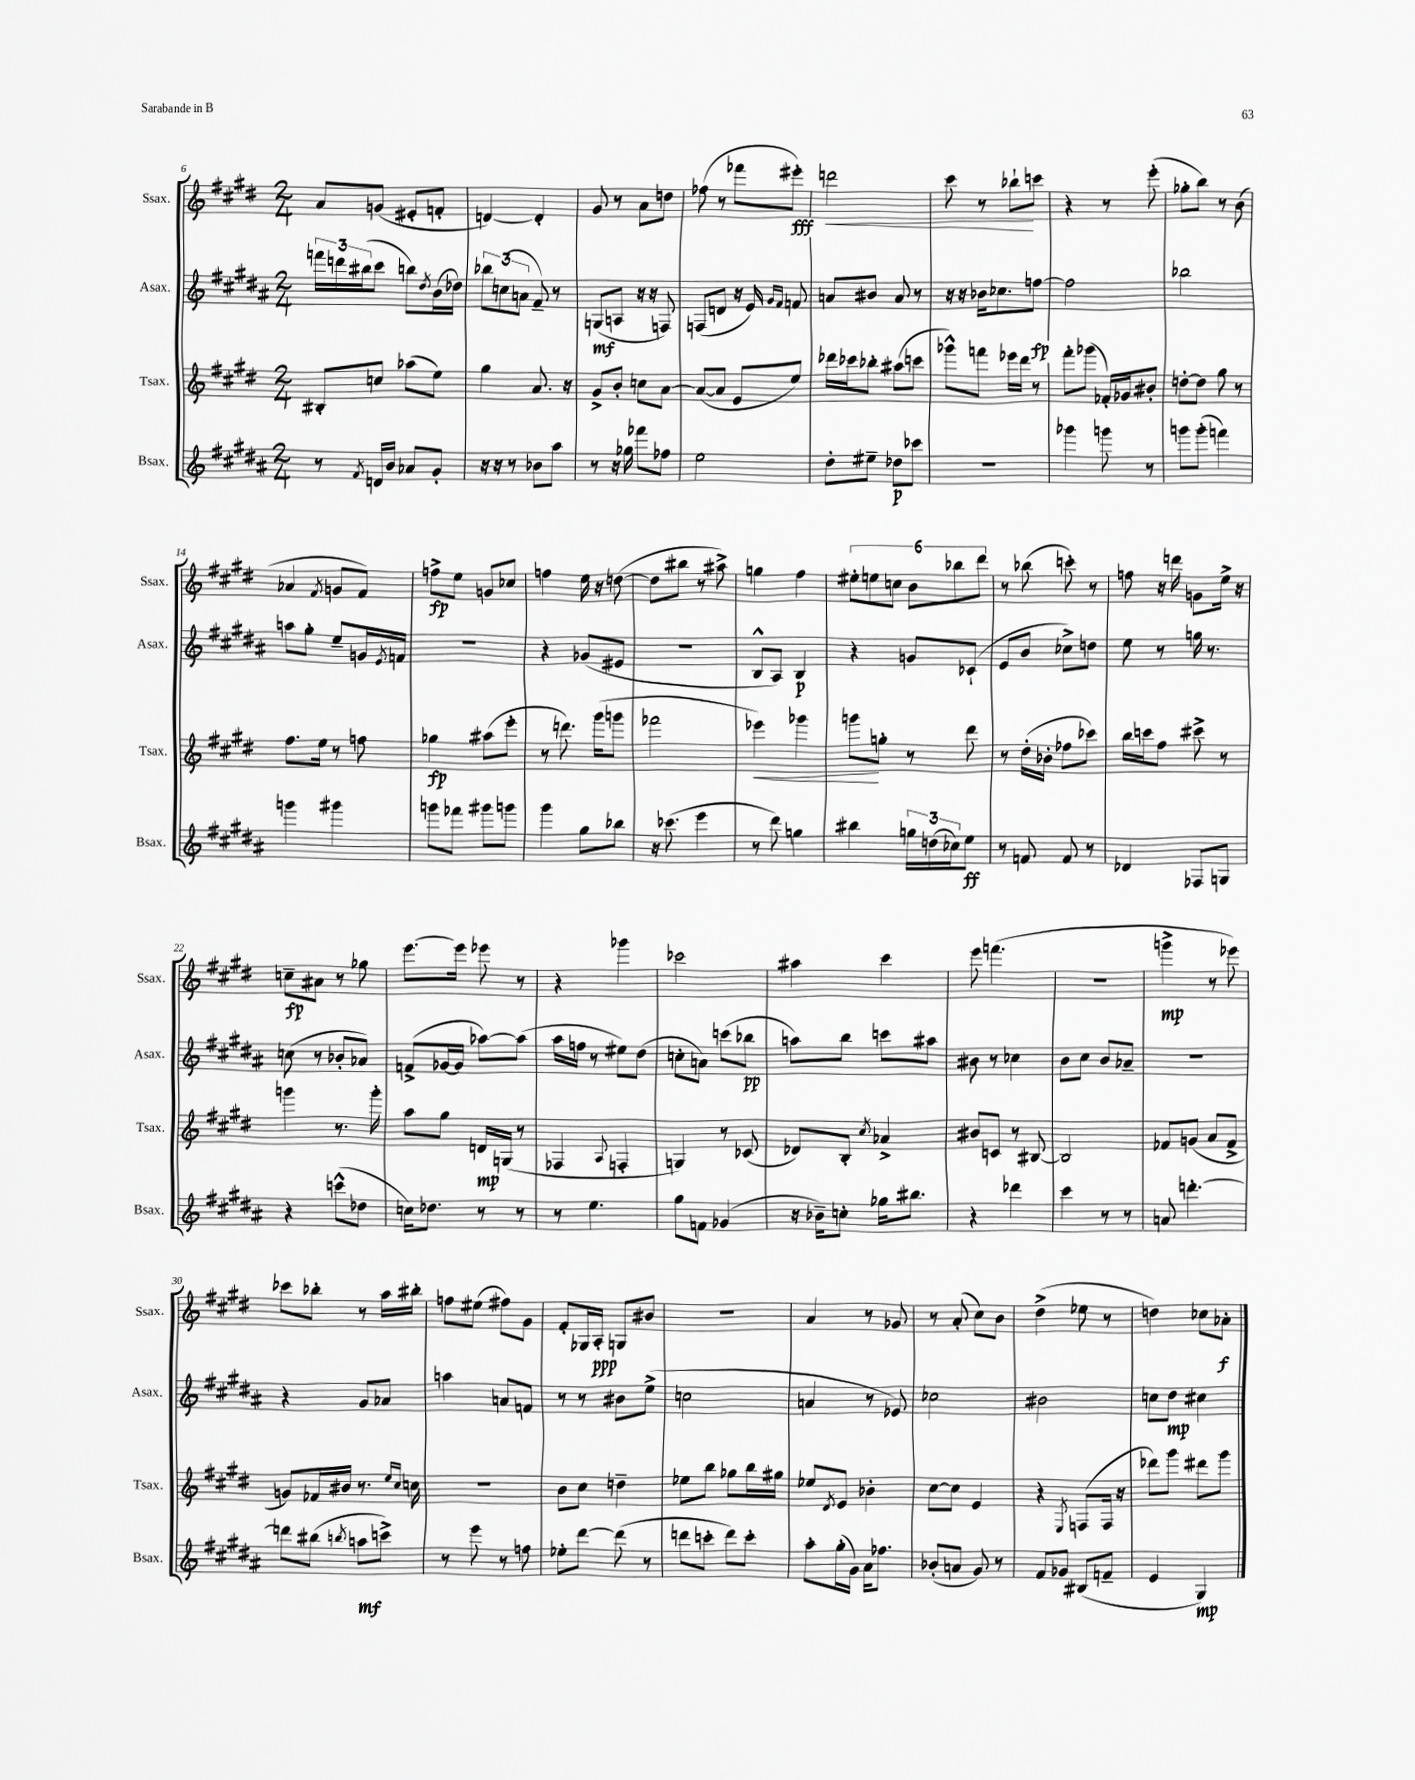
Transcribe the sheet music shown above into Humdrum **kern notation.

**kern	**kern	**kern	**kern
*staff4	*staff3	*staff2	*staff1
*clefG2	*clefG2	*clefG2	*clefG2
*k[f#c#g#d#a#]	*k[f#c#g#d#]	*k[f#c#g#d#a#]	*k[f#c#g#d#]
*M2/4	*M2/4	*M2/4	*M2/4
8r	8B#'/L	24fff\LL	8a/L
.	.	24ddd\	.
.	.	(24bb#\J	.
8qf#/	.	.	.
16d/LL	8cc/J	8ccc#\J	(8g/J
16b/JJ	.	.	.
8a-/L	(8aa-\L	8bb\L)	8e#'/L
.	.	8qdd#/	.
8g#'/J	8ee\J)	(16b\L	8f'/J
.	.	16dd-\JJ)	.
=	=	=	=
16r	4gg#\	12bb-\L	[4d/)
16r	.	.	.
.	.	(12cc\	.
8r	.	.	.
.	.	12a\J	.
8b-\L	8.a/	8f#~/)	4d'/]
8aa#\J	.	8r	.
.	16r	.	.
=	=	=	=
8r	8g#^/L	(8G/L	8g#/
16r	8b'/J	8A/J	8r
16gg-\	.	.	.
8fff-\L	8cc\L	16r	8a\L
.	.	16r	.
8ff-\J	[8a\J	8F/)	8dd\J
=	=	=	=
2ee\	(8a/_L	(8F/L	(8ff-\
.	8a/]J	8d/J	8r
.	8e/L	16r	8fff-\L
.	.	16e/)	.
.	.	16qqg#/LL	.
.	.	16qqf#/JJ	.
.	8ee/J)	8f/	8eee#'\J)
=	=	=	=
8dd#'\L	16ddd-\LL	8a/L	2ddd\
.	16ccc-\J	.	.
8ee#~\J	8bb-'\J	8b#/J	.
8dd-\L	(8aa#\L	8a/	.
8ccc-\J	8ccc\J	8r	.
=	=	=	=
2r	8ggg-^^\L)	16r	8ccc#\
.	.	16r	.
.	8fff\J	16b-\LK	8r
.	.	8.cc-\	.
.	16eee-\LL	.	8bb-`\L
.	16ddd#\JJ	.	.
.	8r	[8ff\J	8ccc\J
=	=	=	=
4ggg-\	8fff#'\L	2ff\]	4r
.	(8ggg-\J	.	.
8ggg\	16f-'/LL)	.	8r
.	16g-/J	.	.
8r	8b#'/J	.	(8eee'\
=	=	=	=
8ggg\L	[8dd'\L	2bb-\	8gg-'\L
(8ggg'\J	8dd\]J	.	8bb\J)
4fff\)	8gg#\	.	8r
.	8r	.	(8b\
=	=	=	=
4ggg\	8.ff#\L	8aa\L	4a-/
.	.	8gg#'\J	.
.	16ee\Jk	.	.
.	.	.	8qf#/
4ggg#\	8r	8ee~/L	8g/L
.	8ff\	16g/L	8f#/J)
.	.	8qe/	.
.	.	16f/JJ	.
=	=	=	=
8ggg\L	4gg-\	2r	8ff^\L
8fff-\J	.	.	8ee\J
8ggg#\L	(8aa#\L	.	8g/L
8ggg\J	8eee'\J	.	8cc-/J
=	=	=	=
4ggg#\	8r	4r	4ff\
.	8.ddd\)	.	.
8gg#\L	.	(8g-/L	16ee\
.	(16ggg#\LK	.	16r
8bb-\J	8ggg\J	8e#/J	([8dd\
=	=	=	=
16r	2fff-\	2r	8dd\]L
(8.ccc-\	.	.	.
.	.	.	8bb#\J
4eee\	.	.	8r
.	.	.	8aa#^\)
=	=	=	=
8r	4eee-\)	8B^^/L	4gg\
8ddd#\)	.	8A#/J)	.
4gg\	4ggg-\	4B/	4ff#\
=	=	=	=
4bb#\	8ggg\L	4r	12ee#'\L
.	.	.	12ee\
.	8gg'\J	.	.
.	.	.	12cc\J
24gg\LL	8r	8g/L	12b\L
(24dd\	.	.	.
24cc-\J)	.	.	12bb-\
8ee\J	8ddd#\	(8c-`/J	.
.	.	.	12ddd#\J
=	=	=	=
8r	8r	8e/L	8r
8f/	(16dd#'\LL	8b/J	(8bb-\
.	16b-'\JJ	.	.
8f/	8ff-\L	8cc-^\L)	8ccc'\)
8r	8ccc-\J)	8dd\J	8r
=	=	=	=
4d-/	16bb\LL	8ee\	8ff\
.	16ccc\J	.	.
.	8ff#\J	8r	16r
.	.	.	16ddd\
8F-/L	8ccc#^\	16gg\	8g\L
.	.	8.r	.
8G/J	8r	.	16ee^\Jk
.	.	.	16r
=	=	=	=
4r	4ggg\	(8cc\	8cc~\L
.	.	8r	8a#\J
(8ccc^^\L	8.r	8b-'/L	8r
8dd-\J	.	8a-/J)	8gg-\
.	16ggg'\	.	.
=	=	=	=
16cc\LK)	8aa\L	(8f^/L	[8.eee\L
8.dd-\J	.	.	.
.	8gg#\J	[16g-/L	.
.	.	16g-/]JJ	16eee\]Jk
8r	16d/LL	[8aa-\L)	8eee-\
.	(16G/JJ	.	.
8r	8r	(8aa-\]J	8r
=	=	=	=
8r	4F-/	16aa#\LL	4r
.	.	16ff\JJ	.
4.ee\	.	8r	.
.	8qqA/	.	.
.	4F'/	8ee#\L)	4ggg-\
.	.	(8dd#\J	.
=	=	=	=
8gg#\L	4G/)	8cc'\L	2ccc-\
8f\J	.	8a\J)	.
(4g-/	8r	(8ccc\L	.
.	(8c-/	8bb-\J	.
=	=	=	=
16r	8d-/L)	8aa\L)	4aa#\
16b-~\LK)	.	.	.
8cc'\J	8B'/J	8bb\J	.
.	8qcc#/	.	.
16gg-\LK	4a-^/	8ccc\L	4ccc#\
8.bb#\J	.	.	.
.	.	8aa#\J	.
=	=	=	=
4r	8b#/L	8b#\	8eee\
.	8c/J	8r	(4.fff\
4ddd-\	8r	4cc-\	.
.	[8B#/	.	.
=	=	=	=
4ccc#\	2B#/]	8b\L	2r
.	.	8cc#\J	.
8r	.	8b/L	.
8r	.	8a-~/J	.
=	=	=	=
8a/	8f-/L	2r	4ggg^\
[4.ddd'\	(8g/J	.	.
.	8a/L	.	8r
.	8f-^/J	.	8eee-\)
=	=	=	=
8ddd\]L	8g/L)	4r	8ccc-\L
(8bb#\J	16f-/L	.	8bb-'\J
.	16b#/JJ	.	.
8qbb/	.	.	.
8aa\L	8.r	8g#/L	8r
8ccc^\J)	.	8a-/J	16aa\LL
.	16qqee/LL	.	.
.	16qqcc#/JJ	.	.
.	16cc\	.	16bb#'\JJ
=	=	=	=
8r	2r	4aa\	8ff\L
8eee\	.	.	(8ee#\J
8r	.	8a/L	8ff#\L)
8ff\	.	8f/J	8g#\J
=	=	=	=
8ee-'\L	8b\L	8r	8f#'/L
[8ddd#\J	8cc#\J	8r	16G-/L
.	.	.	16A'/JJ
(8ddd#\]	4dd~\	8b#\L	8G/L
8r	.	(8ee^\J	8b#/J
=	=	=	=
8ddd\L	8ee-\L	2cc\	2r
8ccc'\J	8bb\J	.	.
8ddd\L)	8gg-\L	.	.
8ccc'\J	16bb\L	.	.
.	16gg#\JJ	.	.
=	=	=	=
8aa#'\L	8ee-/L	4a/	4a/
.	8qd#/	.	.
(16gg#'\L	8e/J	.	.
16g#\JJ)	.	.	.
16a#\LK	4b-'\	8r	8r
8.ff-\J	.	.	.
.	.	8e-/)	8g-/
=	=	=	=
(8b-'/L	[8cc#\L	2cc-\	8r
8a/J	8cc#\]J	.	(8a'/
8g#/)	4e/	.	8cc#\L)
8r	.	.	8b\J
=	=	=	=
8f#/L	4r	2b#\	(4dd#^\
8g-/J	.	.	.
.	8qE/	.	.
(8B#/L	(8F/L	.	8ee-\
8f~/J	16F/Jk	.	8r
.	16r	.	.
=	=	=	=
4e/	8ddd-\L)	8cc\L	4dd\)
.	8ggg#\J	8dd#\J	.
4G#/)	8ddd#\L	4cc#\	8cc-\L
.	8ggg#\J	.	8a-'\J
==	==	==	==
*-	*-	*-	*-
